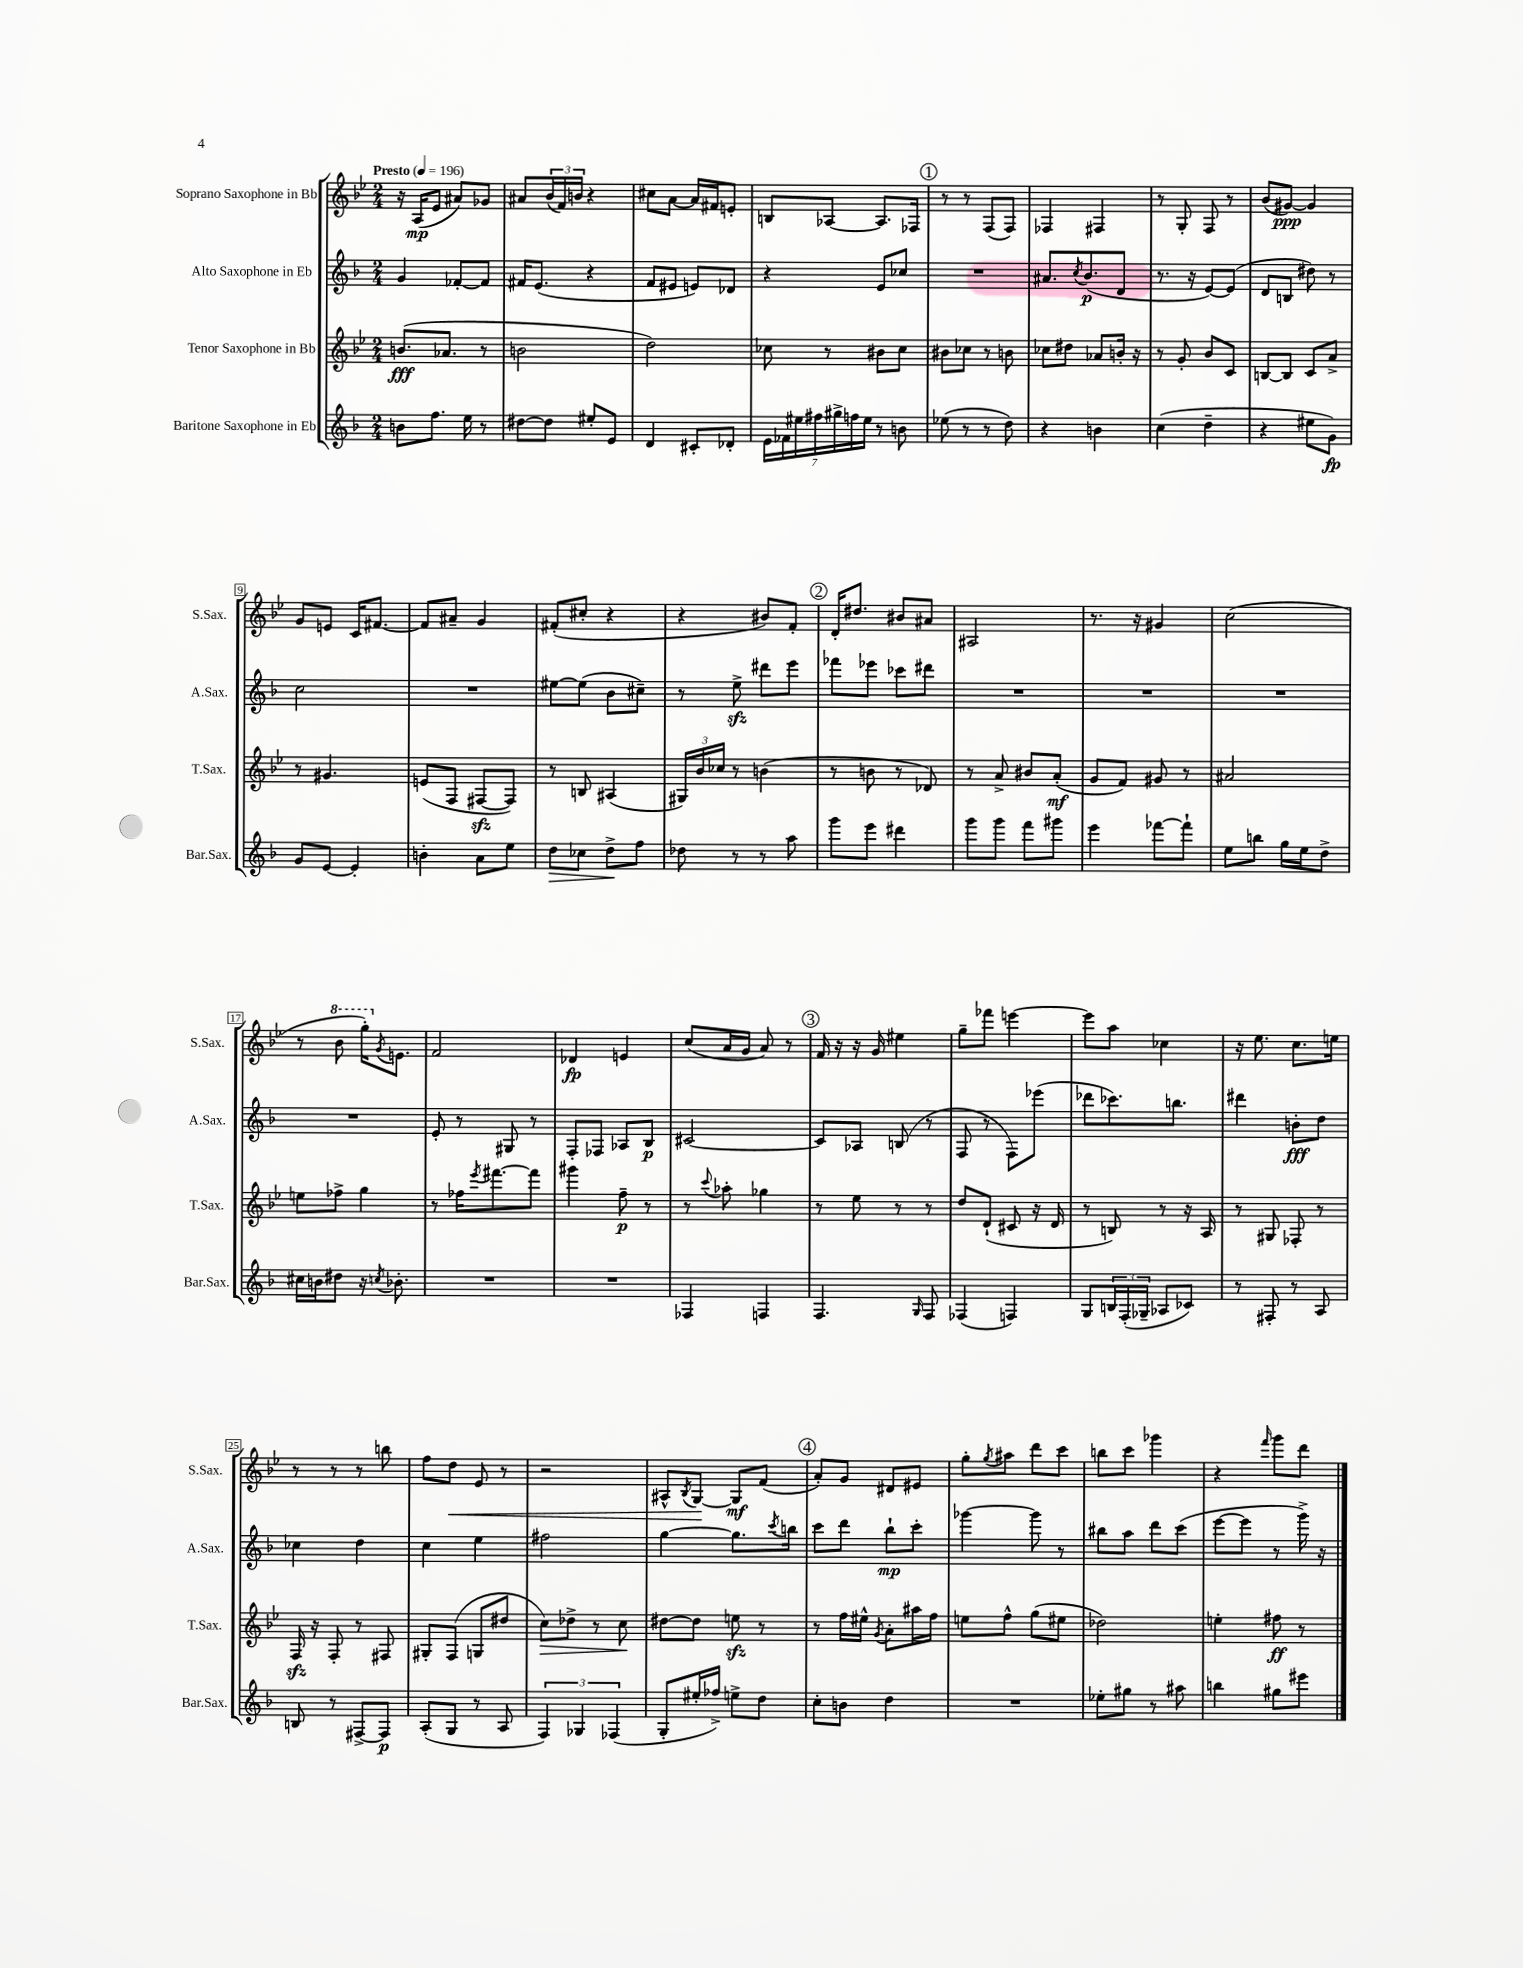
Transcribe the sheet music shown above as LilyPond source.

<<
\new StaffGroup <<
\new Staff = "s0" \with { instrumentName = "Soprano Saxophone in Bb" shortInstrumentName = "S.Sax." } {
    \clef treble \key bes \major \numericTimeSignature \time 2/4 \tempo "Presto" 4 = 196
    r16 a16\mp( ees'8 ais'8) ges'8 |
    ais'8 \tuplet 3/2 { bes'16( f'16) b'16 } r4 |
    cis''8 a'8~ a'16 fis'16 e'8-. |
    b8 aes8~ aes8. fes16 |
    \mark \markup { \circle "1" } r8 r8 f8( f8) |
    fes4 fis4 |
    r8 g8-. f8 r8 |
    bes'8( gis'8~\ppp) gis'4 |
    g'8 e'8 c'16 fis'8.~ |
    fis'8 ais'8-- g'4 |
    fis'8-.( cis''8-. r4 |
    r4 bis'8) f'8-. |
    \mark \markup { \circle "2" } d'16-. dis''8. bis'8 ais'8 |
    ais2 |
    r8. r16 gis'4 |
    c''2( |
    r8 \ottava #1 bes''8 g'''16-.) \ottava #0 \acciaccatura { g'8 } e'8. |
    f'2 |
    des'4\fp e'4 |
    c''8( a'16 g'16 a'8) r8 |
    \mark \markup { \circle "3" } f'16 r16 r16 g'16 eis''4 |
    g''8-- fes'''8 e'''4~ |
    e'''8 a''8 ces''4 |
    r16 ees''8. c''8. e''16 |
    r8 r8 r8 b''8 |
    f''8 d''8\< ees'8 r8 |
    r2 |
    ais8-^ \acciaccatura { bes8 } g8~\! g8\mf f'8( |
    \mark \markup { \circle "4" } a'8-.) g'8 dis'8 eis'8 |
    g''8-. \acciaccatura { g''8 } ais''8 d'''8 c'''8 |
    b''8 c'''8 ges'''4 |
    r4 \grace { f'''16 } g'''8 d'''8 \bar "|." |
}
\new Staff = "s1" \with { instrumentName = "Alto Saxophone in Eb" shortInstrumentName = "A.Sax." } {
    \clef treble \key f \major \numericTimeSignature \time 2/4
    g'4 fes'8~-. fes'8 |
    fis'16 e'8.( r4 |
    f'8 eis'8 e'8) des'8 |
    r4 e'8 ces''8 |
    \mark \markup { \circle "1" } R2 |
    ais'8. \acciaccatura { c''8 } bes'8.\p( d'8 |
    r8. r16 e'8~) e'8( |
    d'8 b8 dis''8) r8 |
    c''2 |
    R2 |
    eis''8~ eis''8( bes'8 cis''8--) |
    r8 e''8->\sfz dis'''8 e'''8 |
    \mark \markup { \circle "2" } fes'''8 ees'''8 ces'''8 dis'''8 |
    R2 |
    R2 |
    R2 |
    R2 |
    e'8-. r8 gis8 r8 |
    f8-. fes8 aes8 bes8\p |
    cis'2~ |
    \mark \markup { \circle "3" } cis'8 aes8 b8( r8 |
    f8 r8 f8) ees'''8( |
    des'''8 ces'''8.) b''8. |
    dis'''4 b'8-.\fff d''8 |
    ces''4 d''4 |
    c''4 e''4 |
    fis''2 |
    g''4~ g''8. \acciaccatura { c'''8 } b''16 |
    \mark \markup { \circle "4" } c'''8 d'''8 bes''8-!\mp c'''8-. |
    ges'''4~ ges'''8 r8 |
    bis''8 a''8 d'''8 c'''8( |
    e'''8~ e'''8 r8 g'''16->) r16 \bar "|." |
}
\new Staff = "s2" \with { instrumentName = "Tenor Saxophone in Bb" shortInstrumentName = "T.Sax." } {
    \clef treble \key bes \major \numericTimeSignature \time 2/4
    b'8.\fff( aes'8. r8 |
    b'2 |
    d''2) |
    ces''8 r8 bis'8 ces''8 |
    \mark \markup { \circle "1" } bis'8 ces''8 r8 b'8 |
    ces''8 dis''8 aes'8 b'16-. r16 |
    r8 g'8-. bes'8 c'8 |
    b8~ b8 c'8 a'8-> |
    r8 gis'4. |
    e'8( f8 fis8~\sfz fis8) |
    r8 b8 ais4( |
    \tuplet 3/2 { gis16) bes'16 ces''16 } r8 b'4( |
    \mark \markup { \circle "2" } r8 b'8 r8 des'8) |
    r8 a'8-> bis'8 a'8-.\mf( |
    g'8 f'8) gis'8 r8 |
    ais'2 |
    e''8 fes''8-> g''4 |
    r8 fes''16 \acciaccatura { ees'''8 } fis'''8.~ fis'''8 |
    gis'''4 f''8--\p r8 |
    r8 \appoggiatura { c'''8 } aes''8-. ges''4 |
    \mark \markup { \circle "3" } r8 ees''8 r8 r8 |
    d''8 d'8-!( cis'8 r16 d'16 |
    r8 b8) r8 r16 a16 |
    r8 gis8 fes8-. r8 |
    f16\sfz r16 f8-. r8 fis8 |
    gis8-. f8( g8 dis''8 |
    c''8\>) des''8-> r8 c''8\! |
    dis''8~ dis''8 e''8\sfz r8 |
    \mark \markup { \circle "4" } r8 f''16 eis''16-^ \acciaccatura { g'8 } a'8-. ais''16 f''16 |
    e''8 f''8-^ g''8( eis''8 |
    des''2) |
    e''4-. fis''8\ff r8 \bar "|." |
}
\new Staff = "s3" \with { instrumentName = "Baritone Saxophone in Eb" shortInstrumentName = "Bar.Sax." } {
    \clef treble \key f \major \numericTimeSignature \time 2/4
    b'8 f''8. e''16 r8 |
    dis''8~ dis''8 eis''8-. e'8 |
    d'4 cis'8-. des'8-. |
    \tuplet 7/4 { e'16 fes'16 eis''16 fis''16 gis''16-> f''16 eis''16 } r8 b'8 |
    \mark \markup { \circle "1" } ees''8( r8 r8 d''8) |
    r4 b'4 |
    c''4( d''4-- |
    r4 eis''8 g'8\fp) |
    g'8 e'8~ e'4-. |
    b'4-. a'8 e''8 |
    d''8\> ces''8 d''8->\! f''8 |
    des''8 r8 r8 a''8 |
    \mark \markup { \circle "2" } g'''8 e'''8 dis'''4 |
    g'''8 g'''8 f'''8 gis'''8 |
    e'''4 fes'''8~ fes'''8-! |
    e''8 b''8 g''16 e''16 d''8-> |
    cis''16 b'16 dis''8 r16 \acciaccatura { c''8 } bes'8.-. |
    R2 |
    R2 |
    fes4 f4 |
    \mark \markup { \circle "3" } f4. \grace { g16 } f8 |
    fes4( f4) |
    g8 \tuplet 3/2 { b16 f16-.( ges16-- } aes8 ces'8) |
    r8 fis8-. r8 a8 |
    b8 r8 fis8~-> fis8\p |
    a8-.( g8 r8 a8 |
    \tuplet 3/2 { f4) ges4 fes4( } |
    g8-. eis''16-. fes''16->) e''8-> d''8 |
    \mark \markup { \circle "4" } c''8-. b'8 d''4 |
    R2 |
    ees''8-. gis''8 r8 ais''8 |
    b''4 gis''8 eis'''8 \bar "|." |
}
>>
>>
\layout { \context { \Score \override BarNumber.stencil = #(make-stencil-boxer 0.1 0.3 ly:text-interface::print) } }
